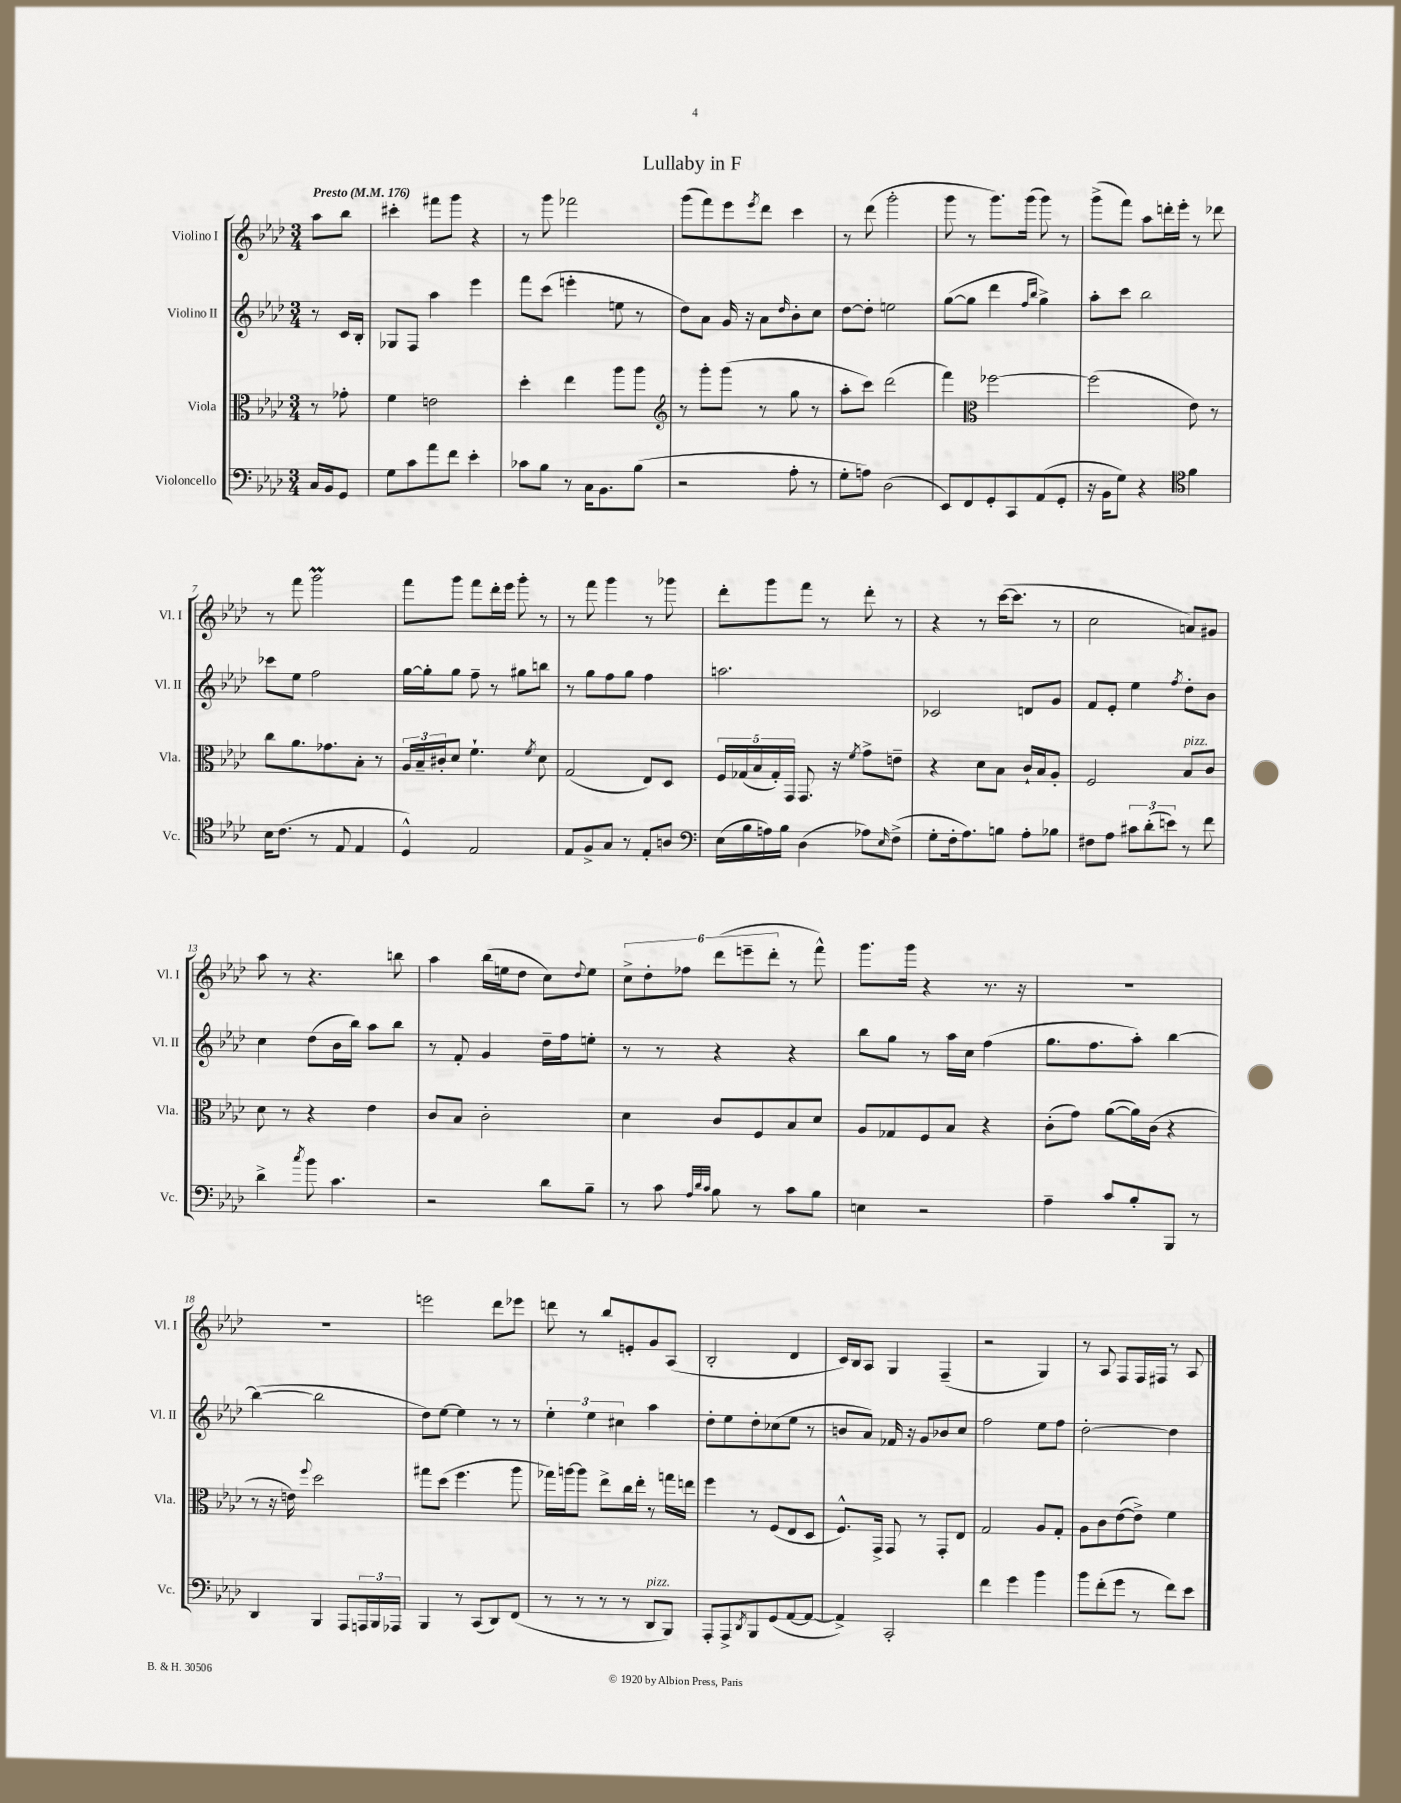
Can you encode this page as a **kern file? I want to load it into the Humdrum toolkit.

**kern	**kern	**kern	**kern
*staff4	*staff3	*staff2	*staff1
*clefF4	*clefC3	*clefG2	*clefG2
*k[b-e-a-d-]	*k[b-e-a-d-]	*k[b-e-a-d-]	*k[b-e-a-d-]
*M3/4	*M3/4	*M3/4	*M3/4
*MM176	*MM176	*MM176	*MM176
16C	8r	8r	8aa-
16BB-	.	.	.
8GG	8g-'	16c	8bb-
.	.	16B-'	.
=	=	=	=
8G	4f	8G-	4ccc#'
8c	.	8F	.
8a-	2e	4aa-	8fff#
8f	.	.	8ggg
4e-'	.	4eee-	4r
=	=	=	=
8c-	4dd-'	8fff	8r
8B-	.	(8ccc	8ggg
8r	4ee-	4eee'	2fff-
16C	.	.	.
8.BB-	.	.	.
.	8aa-	8ee	.
(8B-	8aa-	8r	.
=	=	=	=
*	*clefG2	*	*
2r	8r	8dd-)	(8ggg
.	8ggg'	8a-	8fff)
.	(8ggg	16g	8eee-
.	.	16r	.
.	.	.	8qeee-
.	8r	8a-	8ddd-
.	.	16qqdd-	.
8A-'	8gg	8b-'	4ccc
8r	8r	8cc	.
=	=	=	=
8G'	8aa-'	[8dd-	8r
8A)	8ccc)	8dd-']	(8ddd-
(2D-	(2ddd-	2ee	2ggg'
=	=	=	=
8EE-)	4fff)	([8gg	8ggg
8FF	.	8gg]	8r
*	*clefC3	*	*
8GG'	[2ff-	4ddd-	8.ggg)
8CC	.	.	.
.	.	.	(16ggg
.	.	16qqff	.
.	.	16qqbb-	.
(8AA-	.	4gg^)	8ggg)
8GG'	.	.	8r
=	=	=	=
16r	(2ff-]	8aa-'	(8ggg^
16BB-	.	.	.
8G)	.	8ccc	8fff)
4r	.	2bb-	8aa-
.	.	.	16ddd'
.	.	.	16eee-'
*clefC4	*	*	*
4f	8e-)	.	8r
.	8r	.	8ddd-
=	=	=	=
16B-	8cc	8ccc-	8r
(8.c	.	.	.
.	8.a-	8ee-	8fff
8r	.	2ff	2ggg
.	8.g-	.	.
8E-	.	.	.
4E-	8B-'	.	.
.	8r	.	.
=	=	=	=
4D-^^)	24A-	[16gg	8fff
.	24B-~	.	.
.	.	16gg']	.
.	24c#'	.	.
.	8d-	8gg	8ggg
2E-	4.f`	8ff~	8fff
.	.	8r	16ddd-'
.	.	.	16eee-
.	.	8gg#	8ggg'
.	8qf	.	.
.	8d-	8bb	8r
=	=	=	=
8E-	(2G	8r	8r
8F^	.	8gg	8fff
8G	.	8ff	4ggg
8r	.	8gg	.
8E-'	8E-)	4ff	8r
8A	8D-	.	8ggg-
=	=	=	=
*clefF4	*	*	*
(16E-	20F	2.aa	8ddd-'
.	(20G-	.	.
16B-	.	.	.
.	20B-	.	.
16A)	.	.	8ggg
.	20G-')	.	.
16B-	.	.	.
.	20GG	.	.
(4D-	8.GG	.	8fff
.	.	.	8r
.	16r	.	.
.	8qf	.	.
8A-)	8g^	.	8ddd-'
16qqE-	.	.	.
(8F^	8e~	.	8r
=	=	=	=
8G'	4r	2c-	4r
16F'	.	.	.
8.A-)	.	.	.
.	8d-	.	8r
8B	8B-	.	([16ccc
.	.	.	8.ccc]
8A-'	16c`	8d	.
.	16B-	.	.
8B-	8A-'	8g	8r
=	=	=	=
8F#	2F	8f	2cc
8A-	.	8e-'	.
12c#	.	4ee-	.
(12d-'	.	.	.
12e)	.	.	.
.	.	8qff	.
8r	8B-	8dd-'	8a)
8f	8c	8b-	8g#
=	=	=	=
4d-^	8d-	4cc	8aa-
.	8r	.	8r
8qcc	.	.	.
8b-	4r	(8dd-	4.r
4.c	.	16b-	.
.	.	16bb-)	.
.	4e-	8aa-	.
.	.	8bb-	8bb
=	=	=	=
2r	8c	8r	4aa-
.	8B-	8f'	.
.	2c'	4g	(16bb-
.	.	.	16ee
.	.	.	8dd-
8d-	.	16dd-~	8cc)
.	.	16ff	.
.	.	.	8qqdd-
8B-~	.	8ee'	8ee
=	=	=	=
8r	4d-	8r	12cc^
.	.	.	12dd-'
8c	.	8r	.
.	.	.	12ff-
32qqA-	.	.	.
32qqd-	.	.	.
32qqc	.	.	.
8B-	8c	4r	(12ddd-
.	.	.	12eee~
8r	8F	.	.
.	.	.	12ddd-'
8c	8B-	4r	8r
8B-	8d-	.	8fff^^)
=	=	=	=
4E	8A-	8bb-	8.ggg
.	8G-	8gg	.
.	.	.	16ggg
2r	8F	8r	4r
.	8B-	16aa-	.
.	.	16cc	.
.	4r	(4ff	8.r
.	.	.	16r
=	=	=	=
4A-~	(8c'	8.gg	2.r
.	8g)	.	.
.	.	8.ff	.
8c	([8a-	.	.
8B-'	16a-])	8aa-')	.
.	(16c	.	.
8BBB-	4r	[4bb-	.
8r	.	.	.
=	=	=	=
4DD-	8r	(4bb-_	2.r
.	16r	.	.
.	16e)	.	.
.	8qqff	.	.
4BBB-	2dd-	2bb-]	.
8AAA-	.	.	.
24AAA	.	.	.
24BBB-	.	.	.
24AAA-	.	.	.
=	=	=	=
4BBB-	8gg#	8dd-)	2eee
.	(8dd-	[8ee-	.
8r	4.ff	4ee-]	.
(8CC	.	.	.
8DD-)	.	8r	8ddd-
(8FF	8aa-	8r	8eee-
=	=	=	=
8r	16gg-)	6ee-'	8ddd
.	[16aa	.	.
8r	8aa]	.	8r
.	.	6ee-	.
8r	8ee-^	.	8bb-
.	.	6cc#	.
8r	16cc	.	8e'
.	16ee-'	.	.
8DD-	8r	4aa-	8g
8BBB-)	16gg	.	(8A-
.	16ee	.	.
=	=	=	=
8AAA-'	4ff	8dd-'	2B-'
8AAA-^	.	8ee-	.
8qDD-	.	.	.
8BBB-	8r	8dd-'	.
(8GG	(8F	(8cc-	.
[8AA-	8E-	8ee-	4d-
8AA-_	8D-	8r	.
=	=	=	=
4AA-^])	8.F^^)	8b	16c)
.	.	.	16B-
.	.	8a-)	8A-
.	16GG^	.	.
2CC'	8GG	16f-	4G
.	.	16r	.
.	8r	8g	.
.	8GG'	8b-	(4F~
.	8E-	8cc	.
=	=	=	=
4f	2G	2ff	2r
4g	.	.	.
4b-	8A-	8ee-	4G)
.	8G'	8ff	.
=	=	=	=
8b-	8A-	[2dd-'	8r
(8f'	8c	.	8A-
8g	([8e-	.	8F
8r	8e-^])	.	16F
.	.	.	16F#
8f)	4f	4dd-]	8r
8e-	.	.	8A-
==	==	==	==
*-	*-	*-	*-
